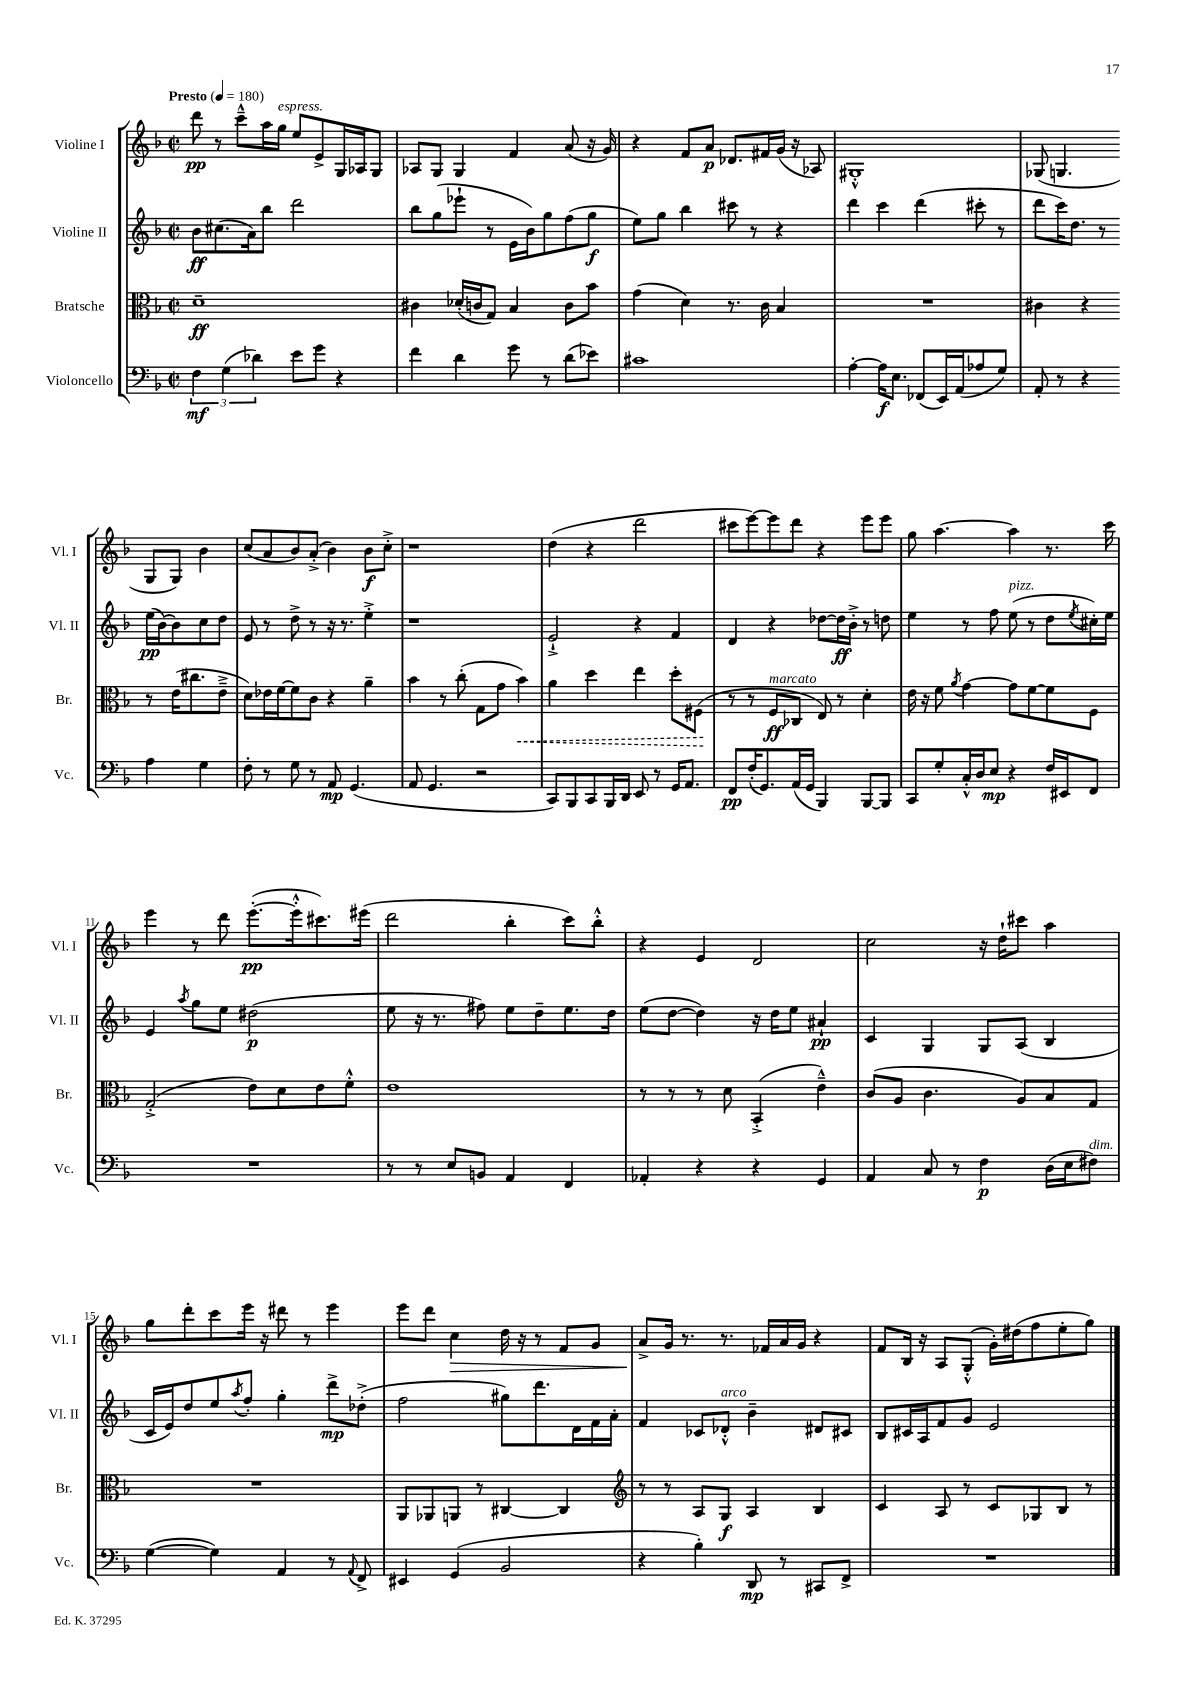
<<
\new StaffGroup <<
\new Staff = "s0" \with { instrumentName = "Violine I" shortInstrumentName = "Vl. I" } {
    \clef treble \key f \major \defaultTimeSignature \time 2/2 \tempo "Presto" 4 = 180
    d'''8\pp r8 c'''8---^ a''16 g''16^\markup { \italic "espress." } e''8 e'8-> g16 aes16 g8 |
    aes8 g8 g4 f'4 a'8( r16 g'16) |
    r4 f'8 a'8\p des'8. fis'16 g'16( r16 aes8) |
    gis1-.-^ |
    ges8( g4. g8 g8) bes'4 |
    c''8( a'8 bes'8) a'8-.->( bes'4) bes'8\f c''8-.-> |
    r1 |
    d''4( r4 d'''2 |
    cis'''8 e'''8~) e'''8 d'''8 r4 e'''8 e'''8 |
    g''8 a''4.~ a''4 r8. c'''16 |
    e'''4 r8 d'''8 e'''8.~-.\pp( e'''16-.-^ cis'''8.) eis'''16( |
    d'''2 bes''4-. c'''8) bes''8-.-^ |
    r4 e'4 d'2 |
    c''2 r16 d''16-! cis'''8 a''4 |
    g''8 d'''8-. c'''8 e'''16 r16 dis'''8 r8 e'''4 |
    e'''8 d'''8 c''4\> d''16 r16 r8 f'8 g'8 |
    a'8->\! g'16 r8. r8. fes'16 a'16 g'16 r4 |
    f'8 bes16 r16 a8 g8-.-^( g'16-.) dis''16( f''8 e''8-. g''8) \bar "|." |
}
\new Staff = "s1" \with { instrumentName = "Violine II" shortInstrumentName = "Vl. II" } {
    \clef treble \key f \major \defaultTimeSignature \time 2/2
    bes'8\ff cis''8.( a'16) bes''8 d'''2 |
    bes''8 g''8( ees'''8-! r8 e'16 bes'16) g''8 f''8( g''8\f |
    e''8) g''8 bes''4 cis'''8 r8 r4 |
    d'''4 c'''4 d'''4( cis'''8-. r8 |
    d'''8 c'''16) d''8. r8 e''16\pp( bes'16~) bes'8 c''8 d''8 |
    e'8 r8 d''8-> r8 r16 r8. e''4-.-> |
    r1 |
    e'2-!-> r4 f'4 |
    d'4 r4 des''8~ des''16\ff bes'16-.-> r8 d''8 |
    e''4 r8 f''8 e''8^\markup { \italic "pizz." }( r8 d''8 \acciaccatura { e''8 } cis''16-.) e''16 |
    e'4 \acciaccatura { a''8 } g''8 e''8 dis''2\p( |
    e''8 r16 r8. fis''8) e''8 d''8-- e''8. d''16 |
    e''8( d''8~ d''4) r16 d''16 e''8 ais'4-!\pp |
    c'4 g4 g8 a8( bes4 |
    c'16 e'16) d''8 e''8 \acciaccatura { a''8 } f''8-. g''4-. d'''8->\mp des''8-.->( |
    f''2 gis''8) d'''8. d'16 f'16 a'16-. |
    f'4 ces'8 des'8-.-^^\markup { \italic "arco" } bes'4-- dis'8 cis'8 |
    bes8 cis'16 a16 f'8 g'8 e'2 \bar "|." |
}
\new Staff = "s2" \with { instrumentName = "Bratsche" shortInstrumentName = "Br." } {
    \clef alto \key f \major \defaultTimeSignature \time 2/2
    d'1--\ff |
    cis'4 des'16-.( c'16 g8) bes4 c'8 bes'8 |
    g'4( d'4) r8. c'16 bes4 |
    R1 |
    cis'4 r4 r8 e'16( cis''8. e'8---> |
    d'8) ees'16 f'16~ f'8 c'8 r4 a'4-- |
    bes'4 r8 c''8-.( g8 g'8 \once \override Hairpin.style = #'dashed-line bes'4\<) |
    a'4 d''4 e''4 d''8-. fis8\!( |
    r8 r8 f8\ff^\markup { \italic "marcato" } ces8 e8) r8 d'4-. |
    e'16 r16 f'8 \acciaccatura { a'8 } g'4~ g'8 f'8~ f'8 f8 |
    g2-.->( e'8) d'8 e'8 f'8-.-^ |
    e'1 |
    r8 r8 r8 d'8 bes,4-.->( e'4---^) |
    c'8( a8 c'4. a8) bes8 g8 |
    R1 |
    a,8 aes,8 a,8 r8 cis4~ cis4 |
    \clef treble r8 r8 a8 g8\f a4 bes4 |
    c'4 a8 r8 c'8 ges8 bes8 r8 \bar "|." |
}
\new Staff = "s3" \with { instrumentName = "Violoncello" shortInstrumentName = "Vc." } {
    \clef bass \key f \major \defaultTimeSignature \time 2/2
    \tuplet 3/2 { f4\mf g4( des'4) } e'8 g'8 r4 |
    f'4 d'4 g'8 r8 d'8( ees'8) |
    cis'1 |
    a4~-. a16\f e8. fes,8( e,16) a,16( aes8 g8) |
    a,8-. r8 r4 a4 g4 |
    f8-. r8 g8 r8 a,8\mp g,4.( |
    a,8 g,4. r2 |
    c,8) bes,,8 c,8 bes,,16 d,16 e,8 r8 g,16 a,8. |
    f,8\pp f16-.( g,8.) a,16( g,16 bes,,4) bes,,8~ bes,,8 |
    c,8 g8-. c16-.-^ d16 e8\mp r4 f16 eis,16 f,8 |
    R1 |
    r8 r8 e8 b,8 a,4 f,4 |
    aes,4-. r4 r4 g,4 |
    a,4 c8 r8 f4\p d16( e16 fis8^\markup { \italic "dim." }) |
    g4~( g4) a,4 r8 \appoggiatura { a,8 } f,8-> |
    eis,4 g,4( bes,2 |
    r4 bes4-.) d,8\mp r8 cis,8 f,8-> |
    R1 \bar "|." |
}
>>
>>
